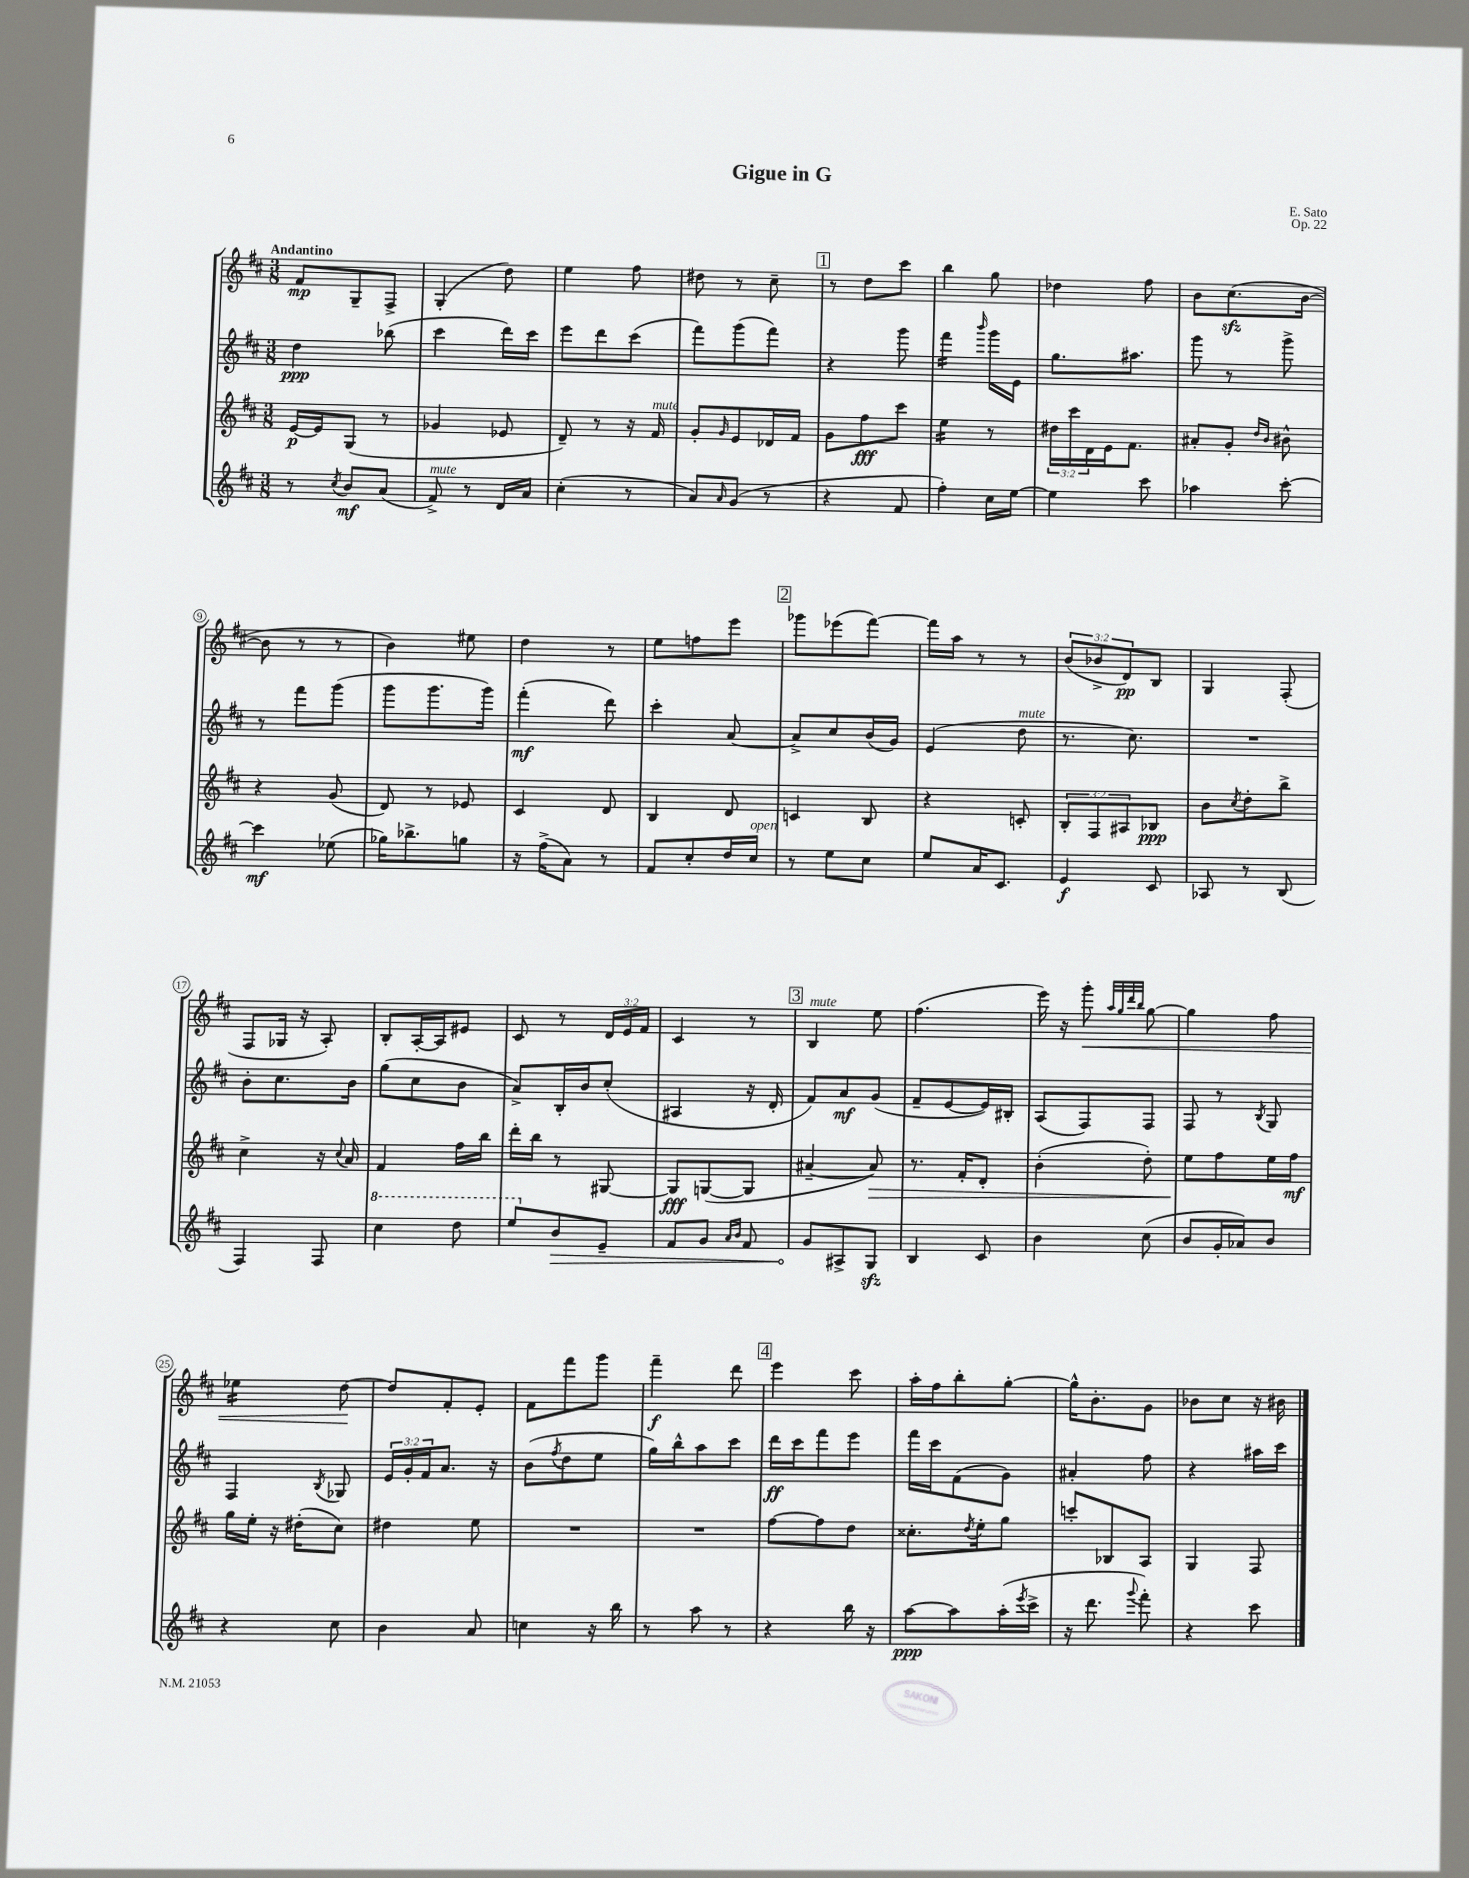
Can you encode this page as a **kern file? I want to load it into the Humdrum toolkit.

**kern	**kern	**kern	**kern
*staff4	*staff3	*staff2	*staff1
*clefG2	*clefG2	*clefG2	*clefG2
*k[f#c#]	*k[f#c#]	*k[f#c#]	*k[f#c#]
*M3/8	*M3/8	*M3/8	*M3/8
8r	[16e/LL	4dd\	8f#/L
.	16e/]J	.	.
8qcc#/	.	.	.
8b/L	(8G/J	.	8G~/
(8a/J	8r	(8bb-\	8F#^/J
=	=	=	=
8f#^/)	4g-/	4ccc#\	(4G'/
8r	.	.	.
16d/LL	8e-/	16ddd\LL)	8dd\)
16a/JJ	.	16ccc#\JJ	.
=	=	=	=
(4cc#'\	8d~/)	8eee\L	4ee\
.	8r	8ddd\	.
8r	16r	(8ccc#\J	8ff#\
.	16f#/	.	.
=	=	=	=
8a/L)	8g'/L	8fff#\L)	8dd#\
16qqa/	16qqg/	.	.
(8g/J	8e/	(8ggg\	8r
8r	16d-/L	8fff#\J)	8cc#~\
.	16f#/JJ	.	.
=	=	=	=
4r	8g\L	4r	8r
.	8ff#\	.	8dd\L
8f#/	8ccc#\J	8ggg\	8ccc#\J
=	=	=	=
4ff#'\)	4ee\	4fff#\	4bb\
.	.	16qqbbb/	.
16cc#\LL	8r	16ggg\LL	8gg\
[16ee\JJ	.	16e\JJ	.
=	=	=	=
4ee\]	24dd#\LL	8.gg\L	4dd-\
.	24ccc#\	.	.
.	24d\	.	.
.	16e\J	.	.
.	8.f#\J	8.aa#\J	.
8ccc#\	.	.	8ff#\
=	=	=	=
4aa-\	8a#'/L	8ggg\	8b\L
.	8g'/J	8r	(8.cc#\
.	16qqdd/LL	.	.
.	16qqb/JJ	.	.
[8ccc#'\	8b#^^\	8ggg^\	.
.	.	.	[16b\Jk
=	=	=	=
4ccc#\]	4r	8r	8b\]
.	.	8fff#\L	8r
(8ee-\	(8g/	(8ggg\J	8r
=	=	=	=
16gg-\LK)	8d/)	8ggg\L	4b\)
8.bb-^\	.	.	.
.	8r	8.ggg\	.
8gg\J	8e-/	.	8ee#\
.	.	16ggg\Jk)	.
=	=	=	=
16r	4c#/	(4fff#'\	4dd\
(16ff#^\LK	.	.	.
8a\J)	.	.	.
8r	8d/	8ddd\)	8r
=	=	=	=
8f#/L	4B/	4ccc#'\	8ee\L
8cc#'/	.	.	8ff\
16dd/L	8d/	[8a/	8eee\J
16cc#/JJ	.	.	.
=	=	=	=
8r	4c/	8a^/]L	8ggg-\L
8ee\L	.	8cc#/	(8eee-\
8cc#\J	8B/	(16b/L	[8fff#\J)
.	.	16g/JJ)	.
=	=	=	=
8ee/L	4r	(4e/	16fff#\]LL
.	.	.	16aa\JJ
16a/K	.	.	8r
8.c#/J	.	.	.
.	8c'/	8dd\	8r
=	=	=	=
4e/	12B'/L	8.r	(12b/L
.	12F#/	.	12b-^/
.	12A#/	.	12d/)
.	.	8.cc#\)	.
8c#/	8B-/J	.	8B/J
=	=	=	=
8A-/	8b\L	4.r	4G/
.	8qcc#/	.	.
8r	8dd'\	.	.
(8B/	8bb^\J	.	(8F#'/
=	=	=	=
4F#/)	4cc#^\	8b'\L	8F#/L
.	.	8.cc#\	16G-/Jk
.	.	.	16r
8F#/	16r	.	8A'/)
.	8qqcc#/	.	.
.	16a/	16b\Jk	.
=	=	=	=
4ccc#\	4f#/	(8gg\L	8B'/L
.	.	8cc#\	[16A'/L
.	.	.	16A/]J
8ddd\	16ff#\LL	8b\J	8e#/J
.	16bb\JJ	.	.
=	=	=	=
8eee/L	16ddd'\LL	8a^/L)	8c#/
.	16bb\JJ	.	.
8b/	8r	16B'/L	8r
.	.	16b/J	.
8e~/J	[8G#/	(8cc#'/J	24d/LL
.	.	.	24e/
.	.	.	24f#/JJ
=	=	=	=
8f#/L	8G#/]L	4A#/	4c#/
8g/J	([8G/	.	.
16qqa/LL	.	.	.
16qqb/JJ	.	.	.
8f#/	8G/]J	16r	8r
.	.	16d'/	.
=	=	=	=
8g/L	[4a#~/	8f#/L)	4B/
8A#^/	.	8a/	.
8G/J	8a#/])	(8g/J	8ee\
=	=	=	=
4B/	8.r	8f#~/L	(4.ff#\
.	.	[8e/	.
.	16f#'/LK	.	.
8c#/	8d'/J	16e/]L)	.
.	.	16B#'/JJ	.
=	=	=	=
4b\	(4b'\	(8A/L	16eee\)
.	.	.	16r
.	.	8F#/)	8ggg'\
.	.	.	32qqaa/LLL
.	.	.	32qqgg/
.	.	.	32qqddd/
.	.	.	32qqbb/JJJ
(8cc#\	8dd'\)	8F#/J	[8gg\
=	=	=	=
8b/L	8ee\L	8F#/	4gg\]
16g'/L	8ff#\	8r	.
16a-/J)	.	.	.
.	.	8qB/	.
8b/J	16ee\L	8G/	8ff#\
.	16ff#\JJ	.	.
=	=	=	=
4r	16gg\LL	4F#/	4ee-\
.	16ee'\JJ	.	.
.	16r	.	.
.	(16dd#'\LK	.	.
.	.	8qB/	.
8cc#\	8cc#\J)	8G-/	[8dd\
=	=	=	=
4b\	4dd#\	24e/LL	8dd/]L
.	.	24g'/	.
.	.	24f#/J	.
.	.	8.a/J	8f#'/
8a/	8ee\	.	8e'/J
.	.	16r	.
=	=	=	=
4cc\	4.r	(8b\L	8f#\L
.	.	8qff#/	.
.	.	8dd\	8fff#\
16r	.	8ee\J	8ggg\J
16bb\	.	.	.
=	=	=	=
8r	4.r	16gg\LL)	4fff#~\
.	.	16bb^^\J	.
8aa\	.	8aa\	.
8r	.	8ccc#\J	8ddd\
=	=	=	=
4r	[8ff#\L	16ddd\LL	4eee\
.	.	16ccc#\J	.
.	8ff#\]	8fff#\	.
16bb\	8dd\J	8eee\J	8ccc#\
16r	.	.	.
=	=	=	=
[8aa\L	8.cc##'\L	16fff#\LL	16aa'\LL
.	.	16ccc#\J	16ff#\J
8aa\]	.	(8f#\	8bb'\
.	8qdd/	.	.
.	16ee'\k	.	.
(16aa'\L	8gg\J	8g\J)	[8gg'\J
8qeee/	.	.	.
16ccc#^\JJ	.	.	.
=	=	=	=
16r	8ccc'/L	4a#'/	16gg^^\]LK
8.ddd\	.	.	8.b'\
.	8B-/	.	.
8qqggg/	.	.	.
8fff#'\)	8A/J	8ff#\	8g\J
=	=	=	=
4r	4G/	4r	8b-\L
.	.	.	8cc#\J
8ccc#\	8F#/	16aa#\LL	16r
.	.	16ccc#\JJ	16b#\
==	==	==	==
*-	*-	*-	*-
